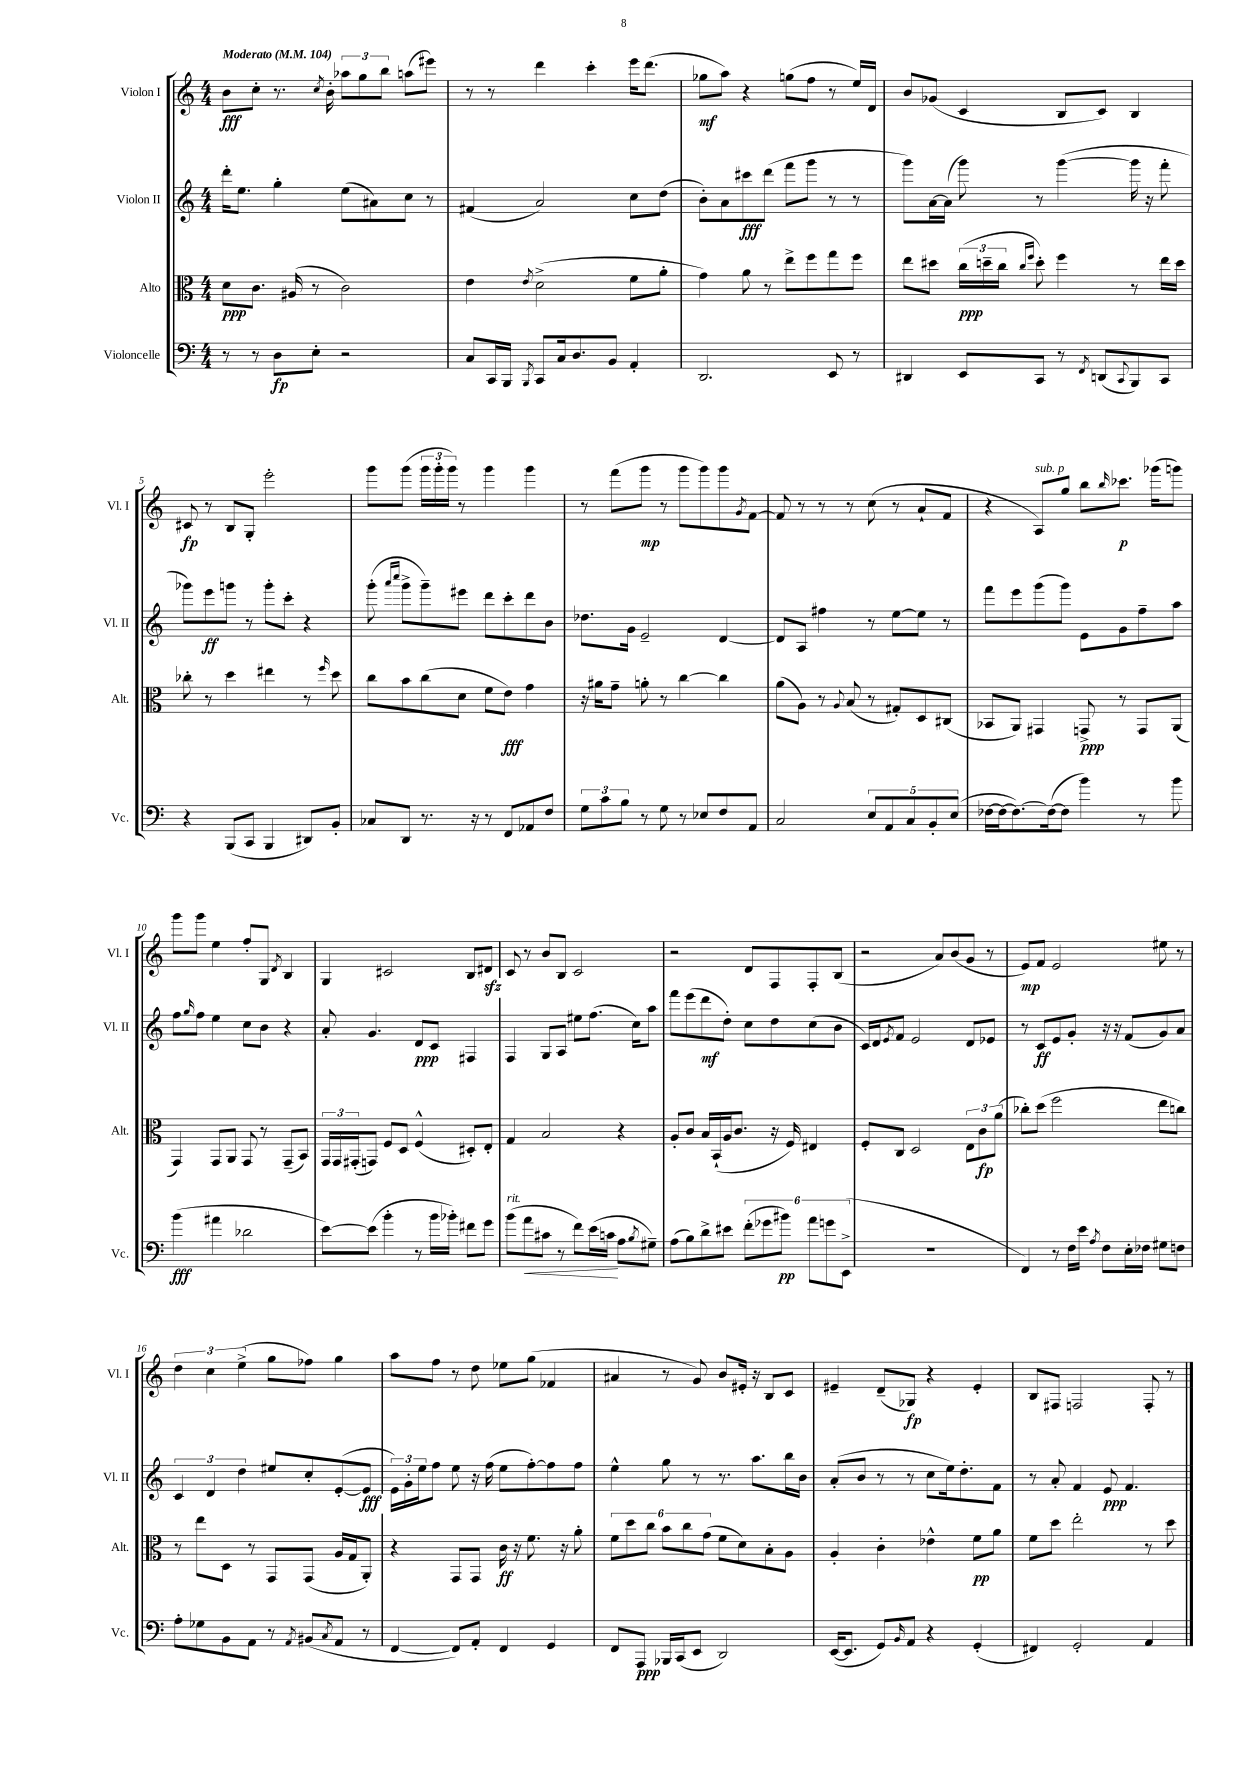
<<
\new StaffGroup <<
\new Staff = "s0" \with { instrumentName = "Violon I" shortInstrumentName = "Vl. I" } {
    \clef treble \key c \major \numericTimeSignature \time 4/4 \tempo "Moderato" 4 = 104
    b'8\fff c''8-. r8. \acciaccatura { c''8 } b'16-. \tuplet 3/2 { aes''8 g''8 b''8 } a''8( eis'''8) |
    r8 r8 d'''4 c'''4-. e'''16 d'''8.( |
    ges''8\mf a''8) r4 g''8( f''8 r8 e''16) d'16 |
    b'8 ges'8( c'4 b8 c'8) b4 |
    cis'8\fp r8 b8 g8-. e'''2-. |
    g'''8 g'''8( \tuplet 3/2 { g'''16 g'''16-. g'''16) } r8 g'''4 g'''4 |
    r8 f'''8( g'''8\mp r8 g'''8 g'''8) g'''8 \acciaccatura { g'8 } f'8~ |
    f'8 r8 r8 r8 c''8( r8 a'8-! f'8 |
    r4 a8^\markup { \italic "sub. p" }) g''8 b''8 \grace { b''16 } ces'''8.\p ges'''16( g'''8) |
    g'''8 g'''8 e''4 f''8-. g8 \acciaccatura { d'8 } b4 |
    g4 cis'2 b8 dis'8\sfz |
    c'8 r8 b'8 b8 c'2 |
    r2 d'8 f8 f8-. b8( |
    r2 a'8) b'8( g'8 r8 |
    e'8\mp) f'8 e'2 eis''8 r8 |
    \tuplet 3/2 { d''4 c''4 e''4->( } g''8 fes''8) g''4 |
    a''8 f''8 r8 d''8 ees''8 g''8( fes'4 |
    ais'4 r8 g'8) b'8 eis'16-. r16 b8 c'8 |
    eis'4-- d'8--( ges8\fp) r4 eis'4-. |
    b8 fis8 f2 f8-. r8 \bar "|." |
}
\new Staff = "s1" \with { instrumentName = "Violon II" shortInstrumentName = "Vl. II" } {
    \clef treble \key c \major \numericTimeSignature \time 4/4
    d'''16-. e''8. g''4-. e''8( ais'8) c''8 r8 |
    fis'4( a'2) c''8 d''8( |
    b'8-.) a'8 cis'''8\fff d'''8( f'''8 g'''8 r8 r8 |
    g'''8) a'16~ a'16( g'''8) r8 g'''4~( g'''16 r16 f'''8-. |
    ges'''8) e'''8\ff g'''8 r8 g'''8-. c'''8-. r4 |
    g'''8-.( \grace { a'''16 c''''16 } g'''8-> g'''8--) eis'''8 d'''8 c'''8-. d'''8 b'8 |
    des''8. g'16 e'2-- d'4~ |
    d'8 a8 fis''4 r8 e''8~ e''8 r8 |
    f'''8 e'''8 g'''8( g'''8) e'8 g'8 f''8-- a''8 |
    f''8 \grace { g''16 } f''8 e''4 c''8 b'8 r4 |
    a'8-. g'4. d'8\ppp c'8 fis4 |
    f4 g8 a8 eis''8 f''8.( c''16) a''8 |
    f'''8 e'''8( d'''8\mf d''8-.) c''8 d''8 c''8( b'8 |
    c'16) d'16 \acciaccatura { e'8 } f'8 e'2 d'8 ees'8 |
    r8 c'8\ff e'8 g'8-. r16 r16 f'8( g'8) a'8 |
    \tuplet 3/2 { c'4 d'4 d''4 } eis''8 c''8-. e'8~-.( e'8\fff |
    \tuplet 3/2 { e'16) g'16-. e''16 } f''8 e''8 r16 f''16( e''8 f''8~-.) f''8 f''8 |
    e''4-^ g''8 r8 r8. a''8. b''16 b'16 |
    a'8-.( b'8 r8 r8 c''8 e''16) d''8.-. f'8 |
    r8 a'8-. f'4 e'8\ppp f'4. \bar "|." |
}
\new Staff = "s2" \with { instrumentName = "Alto" shortInstrumentName = "Alt." } {
    \clef alto \key c \major \numericTimeSignature \time 4/4
    d'8\ppp c'8. ais16( r8 c'2) |
    e'4 \acciaccatura { e'8 } d'2->( f'8 a'8-. |
    g'4) a'8 r8 e''8-> f''8 g''8 f''8 |
    e''8 dis''8 \tuplet 3/2 { c''16\ppp( d''16-- c''16 } \grace { c''16 f''16 } d''8-.) f''4 r8 e''16 d''16 |
    ces''8-. r8 d''4 eis''4 r8 \grace { f''16 } d''8 |
    c''8 b'8 c''8( d'8 f'8 e'8\fff) g'4 |
    r16 ais'16 g'8-- a'8-. r8 c''4~ c''4 |
    a'8( a8) r8 \appoggiatura { a8 } b8( r8 gis8-.) d8 cis8( |
    bes,8 a,8) gis,4 g,8->\ppp r8 g,8 a,8( |
    g,4) g,8 a,8 g,8 r8 g,8--( b,8) |
    \tuplet 3/2 { g,16 g,16 gis,16-.( } g,8) f8 d8 f4-^( dis8-.) e8-. |
    g4 b2 r4 |
    a8-. c'8 b16 b,16-!( a16 c'8. r16 f16) eis4 |
    f8-. c8 d2 \tuplet 3/2 { e8 c'8\fp a'8( } |
    ces''8-.) d''8( f''2 e''8 c''8) |
    r8 e''8 d8 r8 g,8 g,8( a16 g16 a,8-.) |
    r4 g,8 g,8 c'16\ff r16 f'8. r16 a'8-. |
    \tuplet 6/4 { f'8 d''8 c''8 b'8 c''8 g'8( } f'8 d'8) b8-. a8 |
    a4-. c'4-. ees'4-^ f'8\pp a'8 |
    f'8 d''8 e''2-. r8 d''8 \bar "|." |
}
\new Staff = "s3" \with { instrumentName = "Violoncelle" shortInstrumentName = "Vc." } {
    \clef bass \key c \major \numericTimeSignature \time 4/4
    r8 r8 d8\fp e8-. r2 |
    c8 c,16 b,,16 \acciaccatura { b,,8 } c,8 c16 d8. b,8 a,4-. |
    d,2. e,8 r8 |
    dis,4 e,8 c,8 r8 \acciaccatura { f,8 } d,8( \appoggiatura { c,8 } b,,8) c,8 |
    r4 b,,8( c,8 b,,4 dis,8) b,8-. |
    ces8 d,8 r8. r16 r8 f,8 aes,8 f8 |
    \tuplet 3/2 { g8 c'8 b8 } r8 g8 r8 ees8 f8 a,8 |
    c2 \tuplet 5/4 { e8 a,8 c8 b,8-. e8( } |
    fes16~ fes16~ fes8.~) fes16~( fes8 b'4) r8 b'8 |
    b'4\fff( ais'4 des'2 |
    e'8~) e'8( b'4-. r8 b'16 bes'16-.) fis'8 g'8 |
    b'8^\markup { \italic "rit." }( a'8\< cis'8 r8 f'8) e'16( c'16\! a8 \acciaccatura { b8 } gis8--) |
    a8( b8) d'8-> eis'8 \tuplet 6/4 { f'8-.( ges'8 bis'8\pp) a'8 g'8 e,8->( } |
    R1 |
    f,4) r8 f16 e'16 \acciaccatura { a8 } f8 e16-. fes16 gis8 f8 |
    a8-. ges8 b,8 a,8 r8 \acciaccatura { a,8 } bis,8( \acciaccatura { c8 } a,8 r8 |
    f,4~ f,8) a,8-. f,4 g,4 |
    f,8 a,,8\ppp bes,,16 c,16( e,8 d,2) |
    e,16~( e,8. g,8) \grace { b,16 } a,8 r4 g,4-.( |
    fis,4) g,2-. a,4 \bar "|." |
}
>>
>>
